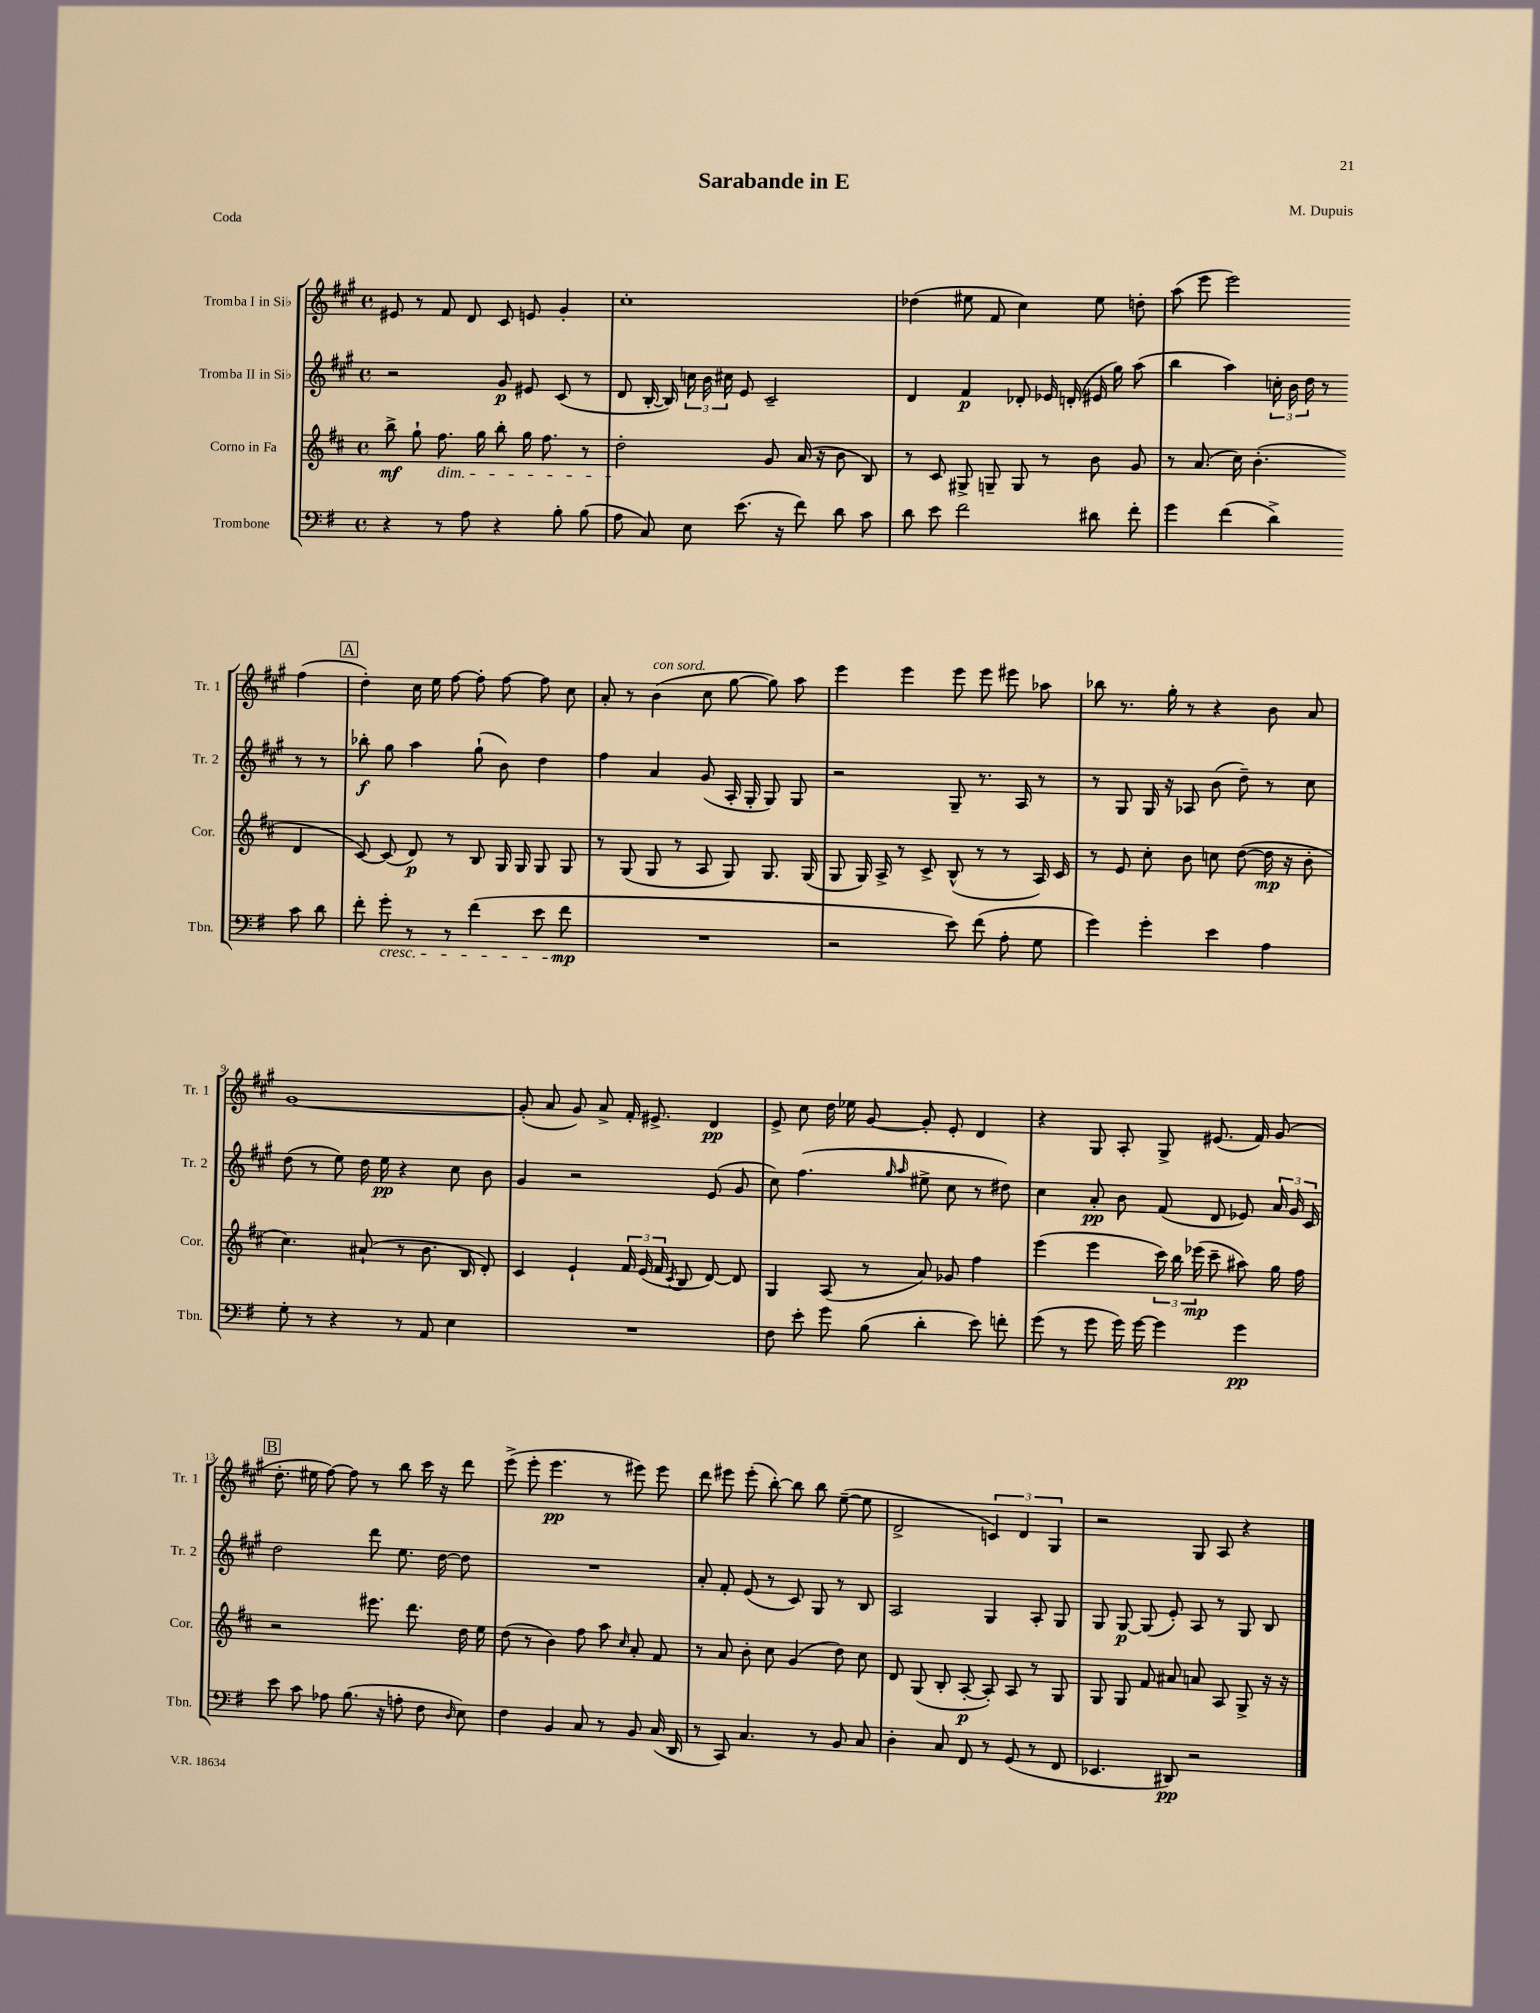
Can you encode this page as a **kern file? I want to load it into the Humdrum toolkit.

**kern	**kern	**kern	**kern
*staff4	*staff3	*staff2	*staff1
*clefF4	*clefG2	*clefG2	*clefG2
*k[f#]	*k[f#c#]	*k[f#c#g#]	*k[f#c#g#]
*M4/4	*M4/4	*M4/4	*M4/4
*met(c)	*met(c)	*met(c)	*met(c)
4r	8bb^	2r	8e#
.	8gg`	.	8r
8r	8.ff#	.	8f#
8A	.	.	8d
.	16gg	.	.
4r	8bb'	8g#	8c#
.	16gg	8e#	8e
.	8.ff#	.	.
8B'	.	(8c#	4g#'
(8B	8r	8r	.
=	=	=	=
8A	2dd'	8d	1cc#'
8C)	.	[16B'	.
.	.	16B])	.
8E	.	24cc	.
.	.	24b	.
.	.	24cc#	.
(8.e	.	8e	.
.	8g	2c#~	.
16r	.	.	.
8f#)	(16a	.	.
.	16r	.	.
8d	8b	.	.
8c	8B)	.	.
=	=	=	=
8d	8r	4d	(4dd-
8e	8c#	.	.
2f#	8G#^	4f#	8ee#
.	8G~	.	8f#
.	8G	8d-'	4cc#)
.	8r	16e-	.
.	.	(16d'	.
8d#	8b	16e#	8ee#
.	.	16gg#)	.
8f#'	8g	(8aa	8dd'
=	=	=	=
4g	8r	4bb	(8aa
.	(8.a	.	8eee
(4f#	.	4aa)	2eee)
.	16cc#)	.	.
.	(4.b'	.	.
4d^)	.	24cc'	.
.	.	24b	.
.	.	24dd	.
.	.	8r	.
8c	4d	8r	(4ff#
8d	.	8r	.
=	=	=	=
8f#'	[8c#)	8bb-'	4dd')
8g'	(8c#]	8gg#	.
8r	8d)	4aa	16cc#
.	.	.	16ee
8r	8r	.	[8ff#
(4f#	8B	(8gg#`	8ff#']
.	16G	8b)	[8ff#
.	16G	.	.
8e	8G	4dd	8ff#]
8f#	8G	.	8cc#
=	=	=	=
1r	8r	4ff#	8a'
.	(8G	.	8r
.	8G	4a	(4b
.	8r	.	.
.	8A	(8g#	8cc#
.	8G)	16A'	[8gg#
.	.	16G#'	.
.	8.G	8G#)	8gg#])
.	.	8G#	8aa
.	(16G	.	.
=	=	=	=
2r	8G	2r	4eee
.	16G)	.	.
.	16A^	.	.
.	8r	.	4eee
.	8c#^	.	.
8e)	(8B^^	8G#~	8eee
(8f#	8r	8.r	8eee
8A'	8r	.	8eee#
.	.	16A	.
8G	16A)	8r	8aa-
.	16c#	.	.
=	=	=	=
4g)	8r	8r	8bb-
.	8e	8G#	8.r
4g'	8cc#'	16G#	.
.	.	16r	16gg#'
.	8b	8A-	8r
4e	8cc	(8b	4r
.	([8dd	8dd~)	.
4A	16dd]	8r	8b
.	16r	.	.
.	8b'	8cc#	8a
=	=	=	=
8G'	4.cc#)	(8dd	[1g#
8r	.	8r	.
4r	.	8ee)	.
.	(8a#`	16dd	.
.	.	16ee	.
8r	8r	4r	.
8AA	8.b	.	.
4E	.	8cc#	.
.	16B	.	.
.	8d')	8b	.
=	=	=	=
1r	4c#	4g#	(8g#']
.	.	.	8a
.	4e`	2r	8g#)
.	.	.	8a^
.	24f#	.	16f#'
.	(24e	.	.
.	.	.	8.e#^
.	24f#	.	.
.	8qc#	.	.
.	8B	.	.
.	[8d)	(8e	4d
.	8d]	8g#	.
=	=	=	=
8F#	4G	8cc#)	8e^
8e'	.	(4.ff#	8cc#
8g	(8A	.	16dd
.	.	.	16ee-
(8B	8r	.	[8g#
.	.	16qqgg#	.
.	.	16qqaa	.
4d'	8a)	8ee#^	8g#']
.	8g-	8cc#	8e'
8e)	4ff#	8r	4d
8f'	.	8dd#)	.
=	=	=	=
(8g	(4eee	4cc#	4r
8r	.	.	.
8g	4eee	8a'	8G#
16g)	.	8b	8A'
[16g	.	.	.
4g]	24ccc#)	(8f#	8G#^
.	24bb	.	.
.	(24eee-	.	.
.	8ccc#~	8d	(8.e#
4g	8aa#)	8e-)	.
.	.	.	16f#)
.	16gg	24a	(8g#
.	.	24g#	.
.	16ff#	.	.
.	.	24c#	.
=	=	=	=
8e	2r	2dd	8.dd'
8c	.	.	.
.	.	.	16ee#
8A-	.	.	[8ff#)
(8.B	.	.	8ff#]
.	8.eee#	8ddd	8r
16r	.	.	.
8A'	.	8.ee	8bb
.	8.ddd	.	.
8F#	.	.	16ccc#
.	.	[16dd	16r
16qqD	.	.	.
8E)	16dd	8dd]	8ddd
.	16ee	.	.
=	=	=	=
4F#	(8dd	1r	(8eee^
.	8r	.	8eee'
4BB	4b)	.	4.eee
8C	8ff#	.	.
8r	8aa	.	8r
.	16qqcc#	.	.
8BB	8a'	.	8eee#)
(16C	8f#	.	8eee#
16DD	.	.	.
=	=	=	=
8r	8r	8a'	8ddd
8CC)	8a	8f#'	8eee#
4.C	8b'	(8e	(8eee#'
.	8cc#	8r	[8bb')
.	(4g	8c#)	8bb]
8r	.	8G#	8bb
8BB	8dd)	8r	([8ee~
8C	8cc#	8B	8ee]
=	=	=	=
4D'	8d	2A	2d^
.	(8G	.	.
8C	8B'	.	.
8FF#	[8A'	.	.
8r	8A'])	4G#	6c)
(8GG	8A	.	.
.	.	.	6d
8r	8r	8A'	.
.	.	.	6G#
8FF#	8G	8G#	.
=	=	=	=
4.EE-	8G	8G#	2r
.	8G	[8G#	.
.	8f#	(8G#]	.
8DD#)	8a#	8e')	.
2r	8a	8A	8G#
.	8A	8r	8A
.	8G^	8G#	4r
.	16r	8B	.
.	16r	.	.
==	==	==	==
*-	*-	*-	*-
